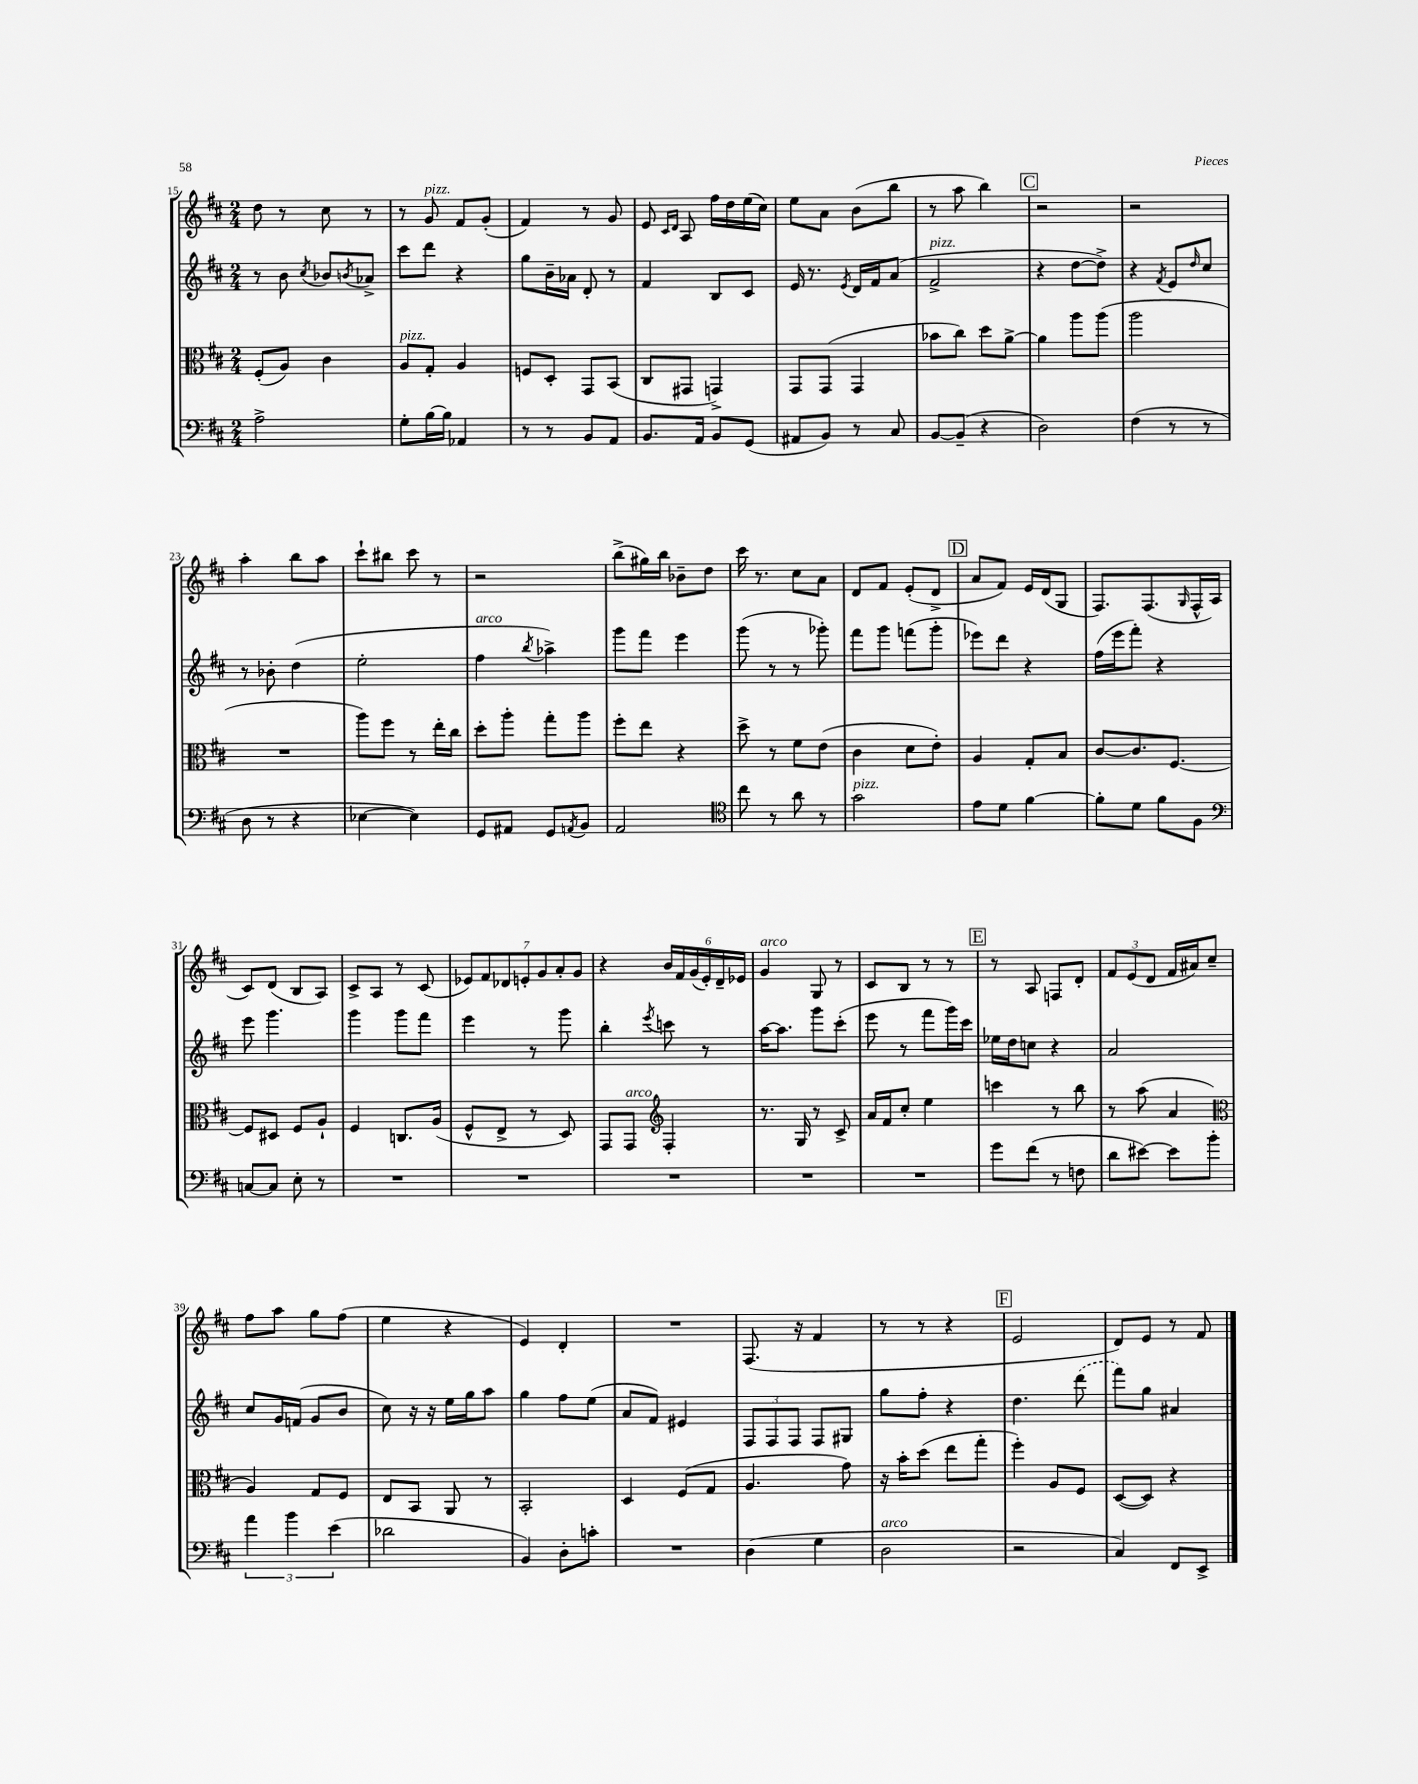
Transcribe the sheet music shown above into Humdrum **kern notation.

**kern	**kern	**kern	**kern
*staff4	*staff3	*staff2	*staff1
*clefF4	*clefC3	*clefG2	*clefG2
*k[f#c#]	*k[f#c#]	*k[f#c#]	*k[f#c#]
*M2/4	*M2/4	*M2/4	*M2/4
2A^	(8F#'	8r	8dd
.	8A)	8b	8r
.	.	8qcc#	.
.	4c#	8b-	8cc#
.	.	8qb	.
.	.	8a-^	8r
=	=	=	=
8G'	8A	8ccc#	8r
[16B	8G'	8ddd	8g
16B]	.	.	.
4AA-	4A	4r	8f#
.	.	.	(8g'
=	=	=	=
8r	8F	8gg	4f#)
8r	8D'	16b~	.
.	.	16a-	.
8BB	8GG	8d'	8r
8AA	(8BB	8r	8g
=	=	=	=
8.BB	8C#	4f#	8e
.	.	.	16qqc#
.	.	.	16qqd
.	8GG#	.	8A
16AA	.	.	.
8BB	4GG^)	8B	16ff#
.	.	.	16dd
(8GG	.	8c#	(16ee
.	.	.	16cc#)
=	=	=	=
8AA#	8GG	16e	8ee
.	.	8.r	.
8BB)	(8GG	.	8a
.	.	8qe	.
8r	4GG	16d	(8b
.	.	16f#	.
8C#	.	(8a	8bb
=	=	=	=
[8BB	8b-	2f#^	8r
(8BB~]	8cc#)	.	8aa
4r	8dd	.	4bb)
.	[8a^	.	.
=	=	=	=
2D)	4a]	4r	2r
.	8aa	[8dd	.
.	(8aa	8dd^])	.
=	=	=	=
(4F#	2aa	4r	2r
.	.	8qf#	.
8r	.	8e	.
.	.	16qqdd	.
8r	.	8cc#	.
=	=	=	=
8D	2r	8r	4aa'
8r	.	8b-'	.
4r	.	(4dd	8bb
.	.	.	8aa
=	=	=	=
[4E-	8aa)	2ee'	8ccc#`
.	8ff#	.	8bb#
4E-])	8r	.	8ccc#
.	16ee'	.	8r
.	16cc#	.	.
=	=	=	=
8GG	8dd'	4ff#	2r
8AA#	8aa'	.	.
.	.	8qbb	.
8GG	8gg'	4aa-^)	.
8qAA	.	.	.
8BB	8aa	.	.
=	=	=	=
2AA	8ff#'	8ggg	(8bb^
.	8ee	8fff#	16gg#)
.	.	.	16bb
.	4r	4eee	8b-~
.	.	.	8dd
=	=	=	=
*clefC4	*	*	*
8cc#	8dd^	(8ggg	16ccc#
.	.	.	8.r
8r	8r	8r	.
8a	8f#	8r	8cc#
8r	(8e	8ggg-')	8a
=	=	=	=
2g	4c#	8fff#	8d
.	.	8ggg	8f#
.	8d	(8fff	(8e'
.	8e')	8ggg'	8d^
=	=	=	=
8e	4A	8eee-)	8a
8d	.	8ddd	8f#)
[4f#	8G'	4r	16e
.	.	.	(16d
.	8B	.	8G
=	=	=	=
8f#']	[8c#	(16ff#	8.F#)
.	.	16eee	.
8d	8.c#]	8fff#')	.
.	.	.	(8.F#
8f#	.	4r	.
.	[8.F#	.	.
.	.	.	16qqG
8F#	.	.	16F#^^
.	.	.	16A
=	=	=	=
*clefF4	*	*	*
[8C	8F#]	8eee	8c#)
8C]	8D#	4.ggg	(8d
8E'	8F#	.	8B
8r	8A`	.	8A)
=	=	=	=
2r	4F#	4ggg	8c#^
.	.	.	8A
.	8.C	8ggg	8r
.	.	8fff#	(8c#
.	(16A	.	.
=	=	=	=
2r	8F#^^	4eee	14e-)
.	.	.	14f#
.	8E^	.	.
.	.	.	14d-
.	.	.	14e'
.	8r	8r	.
.	.	.	14g
.	.	.	14a'
.	8D)	8ggg	.
.	.	.	14g
=	=	=	=
2r	8GG	4bb'	4r
.	8GG	.	.
*	*clefG2	*	*
.	.	8qeee	.
.	4F#'	8ccc	24b
.	.	.	24f#
.	.	.	(24g
.	.	8r	24e')
.	.	.	24d~
.	.	.	24e-
=	=	=	=
2r	8.r	[16aa	4g
.	.	8.aa]	.
.	16G	.	.
.	8r	8ggg	8G
.	8c#^	(8ccc#'	8r
=	=	=	=
2r	16a	8eee	8c#
.	16f#	.	.
.	8cc#'	8r	8B
.	4ee	8fff#	8r
.	.	16ggg)	8r
.	.	16ccc#	.
=	=	=	=
8g	4ccc	16ee-	8r
.	.	16dd	.
(8f#	.	8cc	8A
8r	8r	4r	8F
8F	8bb	.	8d'
=	=	=	=
8d	8r	2a	12f#
.	.	.	(12e
[8e#)	(8aa	.	.
.	.	.	12d
8e#]	4a	.	16f#
.	.	.	16a#)
8b'	.	.	8cc#~
=	=	=	=
*	*clefC3	*	*
6a	4A)	8cc#	8ff#
.	.	16g	8aa
6b	.	.	.
.	.	(16f	.
.	8G	8g	8gg
(6e	.	.	.
.	8F#	8b	(8ff#
=	=	=	=
2d-	8E	8cc#)	4ee
.	8BB	16r	.
.	.	16r	.
.	8AA	16ee	4r
.	.	16gg	.
.	8r	8aa	.
=	=	=	=
4BB)	2BB'	4gg	4e)
8D'	.	8ff#	4d'
8c'	.	(8ee	.
=	=	=	=
2r	4D	8a	2r
.	.	8f#)	.
.	(8F#	4e#	.
.	8G	.	.
=	=	=	=
(4D	4.A	12F#	(8.F#
.	.	12F#	.
.	.	12F#	.
.	.	.	16r
4G	.	8F#	4f#
.	8g)	8G#	.
=	=	=	=
2D	16r	8gg	8r
.	16b'	.	.
.	(8dd	8ff#'	8r
.	8ee	4r	4r
.	8gg'	.	.
=	=	=	=
2r	4ff#')	4.dd	2e
.	8A	.	.
.	8F#	(8ddd	.
=	=	=	=
4C#)	([8D	8fff#)	8d)
.	8D])	8gg	8e
8FF#	4r	4a#	8r
8EE^	.	.	8f#
==	==	==	==
*-	*-	*-	*-
